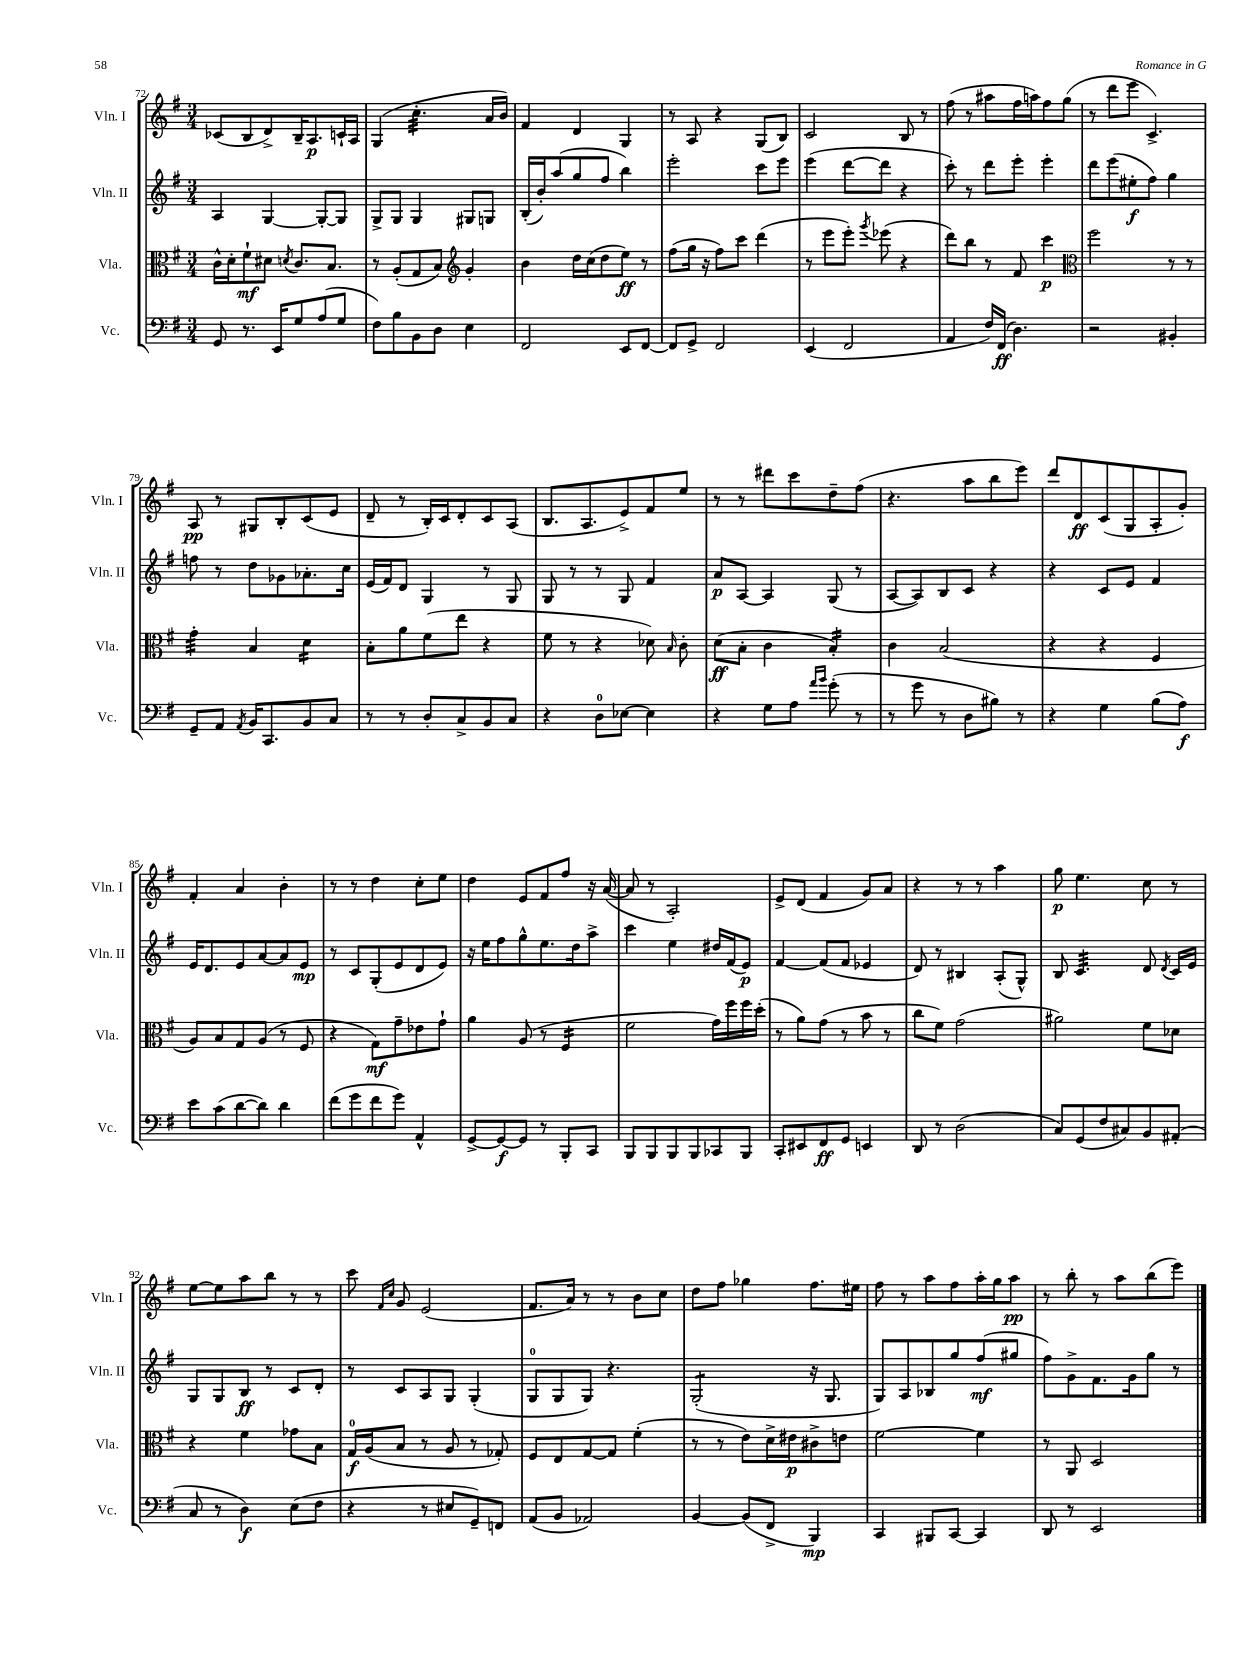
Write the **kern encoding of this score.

**kern	**kern	**kern	**kern
*staff4	*staff3	*staff2	*staff1
*clefF4	*clefC3	*clefG2	*clefG2
*k[f#]	*k[f#]	*k[f#]	*k[f#]
*M3/4	*M3/4	*M3/4	*M3/4
8GG	16c^^	4A	(8c-
.	16d'	.	.
8.r	8f#`	.	8B
.	8d#	[4G	8d^)
16EE	.	.	.
.	8qd	.	.
8G	8.c	.	16B~
.	.	.	8.A
(8A	.	8G'_	.
.	8.B	.	.
8G	.	8G]	16c`
.	.	.	16A
=	=	=	=
8F#)	8r	8G^	(4G
8B	(8A'	8G	.
8BB	8G	4G	4.cc'
8D	8B)	.	.
*	*clefG2	*	*
4E	4g'	8G#	.
.	.	8G	16a
.	.	.	16b)
=	=	=	=
2FF#	4b	(16B'	4f#
.	.	16b')	.
.	.	(8aa	.
.	16dd	8gg	4d
.	(16cc	.	.
.	8dd	8ff#	.
8EE	8ee)	4bb)	4G
[8FF#	8r	.	.
=	=	=	=
8FF#]	(8ff#	2eee'	8r
8GG^	16gg	.	8A
.	16r	.	.
2FF#	8ff#)	.	4r
.	8ccc	.	.
.	(4ddd	8ccc	(8G
.	.	8eee	8B)
=	=	=	=
(4EE	8r	(4eee	2c
.	8eee	.	.
2FF#	8eee')	[8ddd	.
.	8qggg	.	.
.	(8eee-	8ddd]	.
.	4r	4r	8B
.	.	.	8r
=	=	=	=
4AA	8ddd)	8ccc')	(8ff#
.	8bb	8r	8r
16F#)	8r	8ddd	8aa#
(16FF#	.	.	.
4.D)	8f#	8eee'	16ff#
.	.	.	16aa)
.	4ccc	4eee'	8ff#
.	.	.	(8gg
=	=	=	=
*	*clefC3	*	*
2r	2ff#	8ddd	8r
.	.	(8eee	8ddd
.	.	8ee#'	8eee
.	.	8ff#)	4.c^)
4BB#'	8r	4gg	.
.	8r	.	.
=	=	=	=
8GG~	4g'	8ff	8A
8AA	.	8r	8r
8qAA	.	.	.
16BB	4B	8dd	8G#
8.CC	.	.	.
.	.	8g-	8B'
8BB	4d	8.a-'	(8c
8C	.	.	8e
.	.	16cc	.
=	=	=	=
8r	8B'	(16e	8d~
.	.	16f#)	.
8r	8a	8d	8r
8D'	(8f#	4G	16B')
.	.	.	16c
8C^	8ee	.	8d'
8BB	4r	8r	8c
8C	.	8G	(8A
=	=	=	=
4r	8f#	8G	8.B
.	8r	8r	.
.	.	.	8.A
8D	4r	8r	.
[8E-	.	8G	8e^)
4E-]	8d-)	4f#	8f#
.	16qqB	.	.
.	8c'	.	8ee
=	=	=	=
4r	(8d	8a	8r
.	8B'	[8A	8r
8G	4c	4A]	8ddd#
8A	.	.	8ccc
16qqa	.	.	.
16qqb	.	.	.
(8g'	4B')	(8G	8dd~
8r	.	8r	(8ff#
=	=	=	=
8r	4c	[8A	4.r
8g	.	8A])	.
8r	(2B	8B	.
8D	.	8c	8aa
8B#)	.	4r	8bb
8r	.	.	8eee)
=	=	=	=
4r	4r	4r	8ddd
.	.	.	8d
4G	4r	8c	(8c
.	.	8e	8G
(8B	4F#	4f#	8A'
8A)	.	.	8g')
=	=	=	=
8e	8A)	16e	4f#'
.	.	8.d	.
(8c	8B	.	.
[8d	8G	8e	4a
8d])	(8A	[8a	.
4d	8r	8a]	4b'
.	8F#	8e	.
=	=	=	=
(8f#	4r	8r	8r
8g	.	8c	8r
8f#	8G)	(8G'	4dd
8g)	8g~	8e	.
4AA^^	8e-	8d	8cc'
.	8g`	8e)	8ee
=	=	=	=
[8GG^	4a	16r	4dd
.	.	16ee	.
8GG_	.	8ff#	.
8GG]	(8A	8gg^^	8e
8r	8r	8.ee	8f#
8BBB'	4F#	.	8ff#
.	.	16dd	.
8CC	.	8aa^	16r
.	.	.	([16a
=	=	=	=
8BBB	2f#	4ccc	8a]
8BBB	.	.	8r
8BBB	.	4ee	2A')
8BBB	.	.	.
8CC-	16g)	16dd#	.
.	16ff#	(16f#	.
8BBB	16ff#	8e)	.
.	(16dd'	.	.
=	=	=	=
8CC'	8r	[4f#	8e^
8EE#	8a)	.	(8d
8FF#	(8g	(8f#]	4f#
8GG	8r	8f#	.
4EE	8b	4e-	8g)
.	8r	.	8a
=	=	=	=
8DD	8cc	8d)	4r
8r	8f#)	8r	.
(2D	(2g	4B#	8r
.	.	.	8r
.	.	(8A'	4aa
.	.	8G^^)	.
=	=	=	=
8C)	2a#)	8B	8gg
(8GG	.	4.c	4.ee
8F#	.	.	.
8C#)	.	.	.
8BB	8f#	8d	8cc
.	.	8qd	.
(8AA#'	8d-	16c	8r
.	.	16e	.
=	=	=	=
8C	4r	8G	[8ee
8r	.	8G	8ee]
4D)	4f#	8B	8aa
.	.	8r	8bb
(8E	8g-	8c	8r
8F#	8B	8d'	8r
=	=	=	=
4r	16G	8r	8ccc
.	(16A	.	.
.	.	.	16qqf#
.	.	.	16qqcc
.	8B	8c	8g
8r	8r	8A	(2e
8E#	8A	8G	.
8GG~)	8r	(4G'	.
8FF	8G-')	.	.
=	=	=	=
(8AA	8F#	8G	8.f#
8BB	8E	8G	.
.	.	.	16a)
2AA-)	[8G	8G)	8r
.	8G]	4.r	8r
.	(4f#'	.	8b
.	.	.	8cc
=	=	=	=
[4BB	8r	(2G'	8dd
.	8r	.	8ff#
(8BB]	8e)	.	4gg-
8FF#^	16d^	.	.
.	16e#	.	.
4BBB)	8c#^	16r	8.ff#
.	.	8.G	.
.	8e	.	.
.	.	.	16ee#
=	=	=	=
4CC	[2f#	8G)	8ff#
.	.	8A	8r
8BBB#	.	8B-	8aa
[8CC	.	8gg	8ff#
4CC]	4f#]	(8ff#	16aa'
.	.	.	16gg
.	.	8gg#	8aa
=	=	=	=
8DD	8r	8ff#)	8r
8r	8AA	8g^	8bb'
2EE	2D	8.f#	8r
.	.	.	8aa
.	.	16g	.
.	.	8gg	(8bb
.	.	8r	8eee)
==	==	==	==
*-	*-	*-	*-
